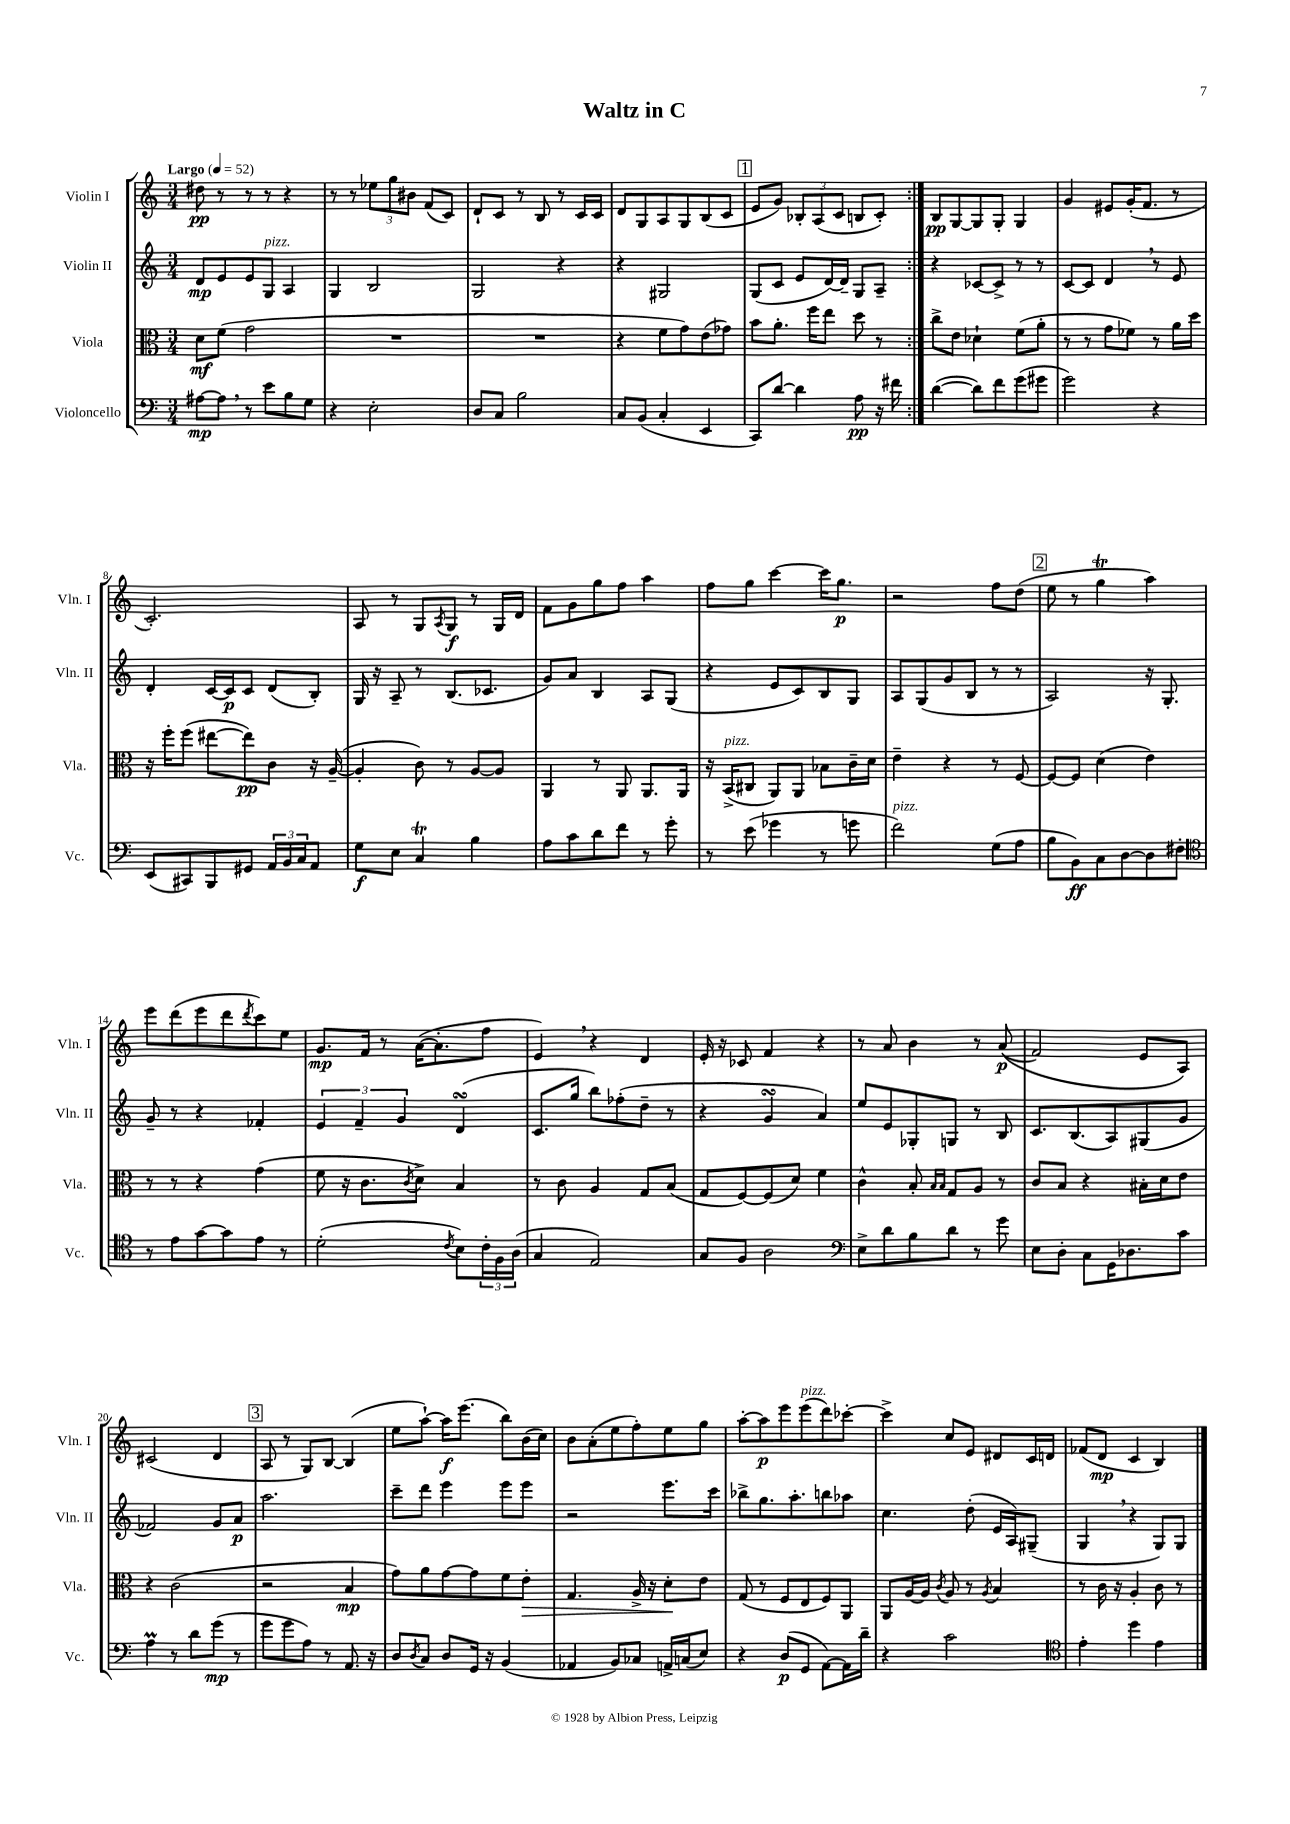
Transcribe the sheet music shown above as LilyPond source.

\header { title = "Waltz in C" }
<<
\new StaffGroup <<
\new Staff = "s0" \with { instrumentName = "Violin I" shortInstrumentName = "Vln. I" } {
    \clef treble \key c \major \numericTimeSignature \time 3/4 \tempo "Largo" 4 = 52
    \repeat volta 2 { dis''8\pp r8 r8 r8 r4 |
    r8 r8 \tuplet 3/2 { ees''8 g''8 bis'8 } f'8( c'8) |
    d'8-! c'8 r8 b8 r8 c'16 c'16 |
    d'8 g8 a8 g8 b8( c'8 |
    \mark \markup { \box "1" } e'8 g'8) \tuplet 3/2 { bes8-. a8( c'8 } b8 c'8-.) | }
    b8\pp g8~ g8 g8-. g4 |
    g'4 eis'8 g'16-.( f'8. r8 |
    c'2.-.) |
    a8 r8 g8 \acciaccatura { a8 } g8\f r8 g16 d'16 |
    f'8 g'8 g''8 f''8 a''4 |
    f''8 g''8 c'''4~ c'''16 g''8.\p |
    r2 f''8 d''8( |
    \mark \markup { \box "2" } e''8 r8 g''4\trill a''4) |
    e'''8 d'''8( e'''8 d'''8 \acciaccatura { d'''8 } c'''8) e''8 |
    g'8.\mp f'16 r8 a'16~( a'8.-. f''8 |
    e'4) \breathe r4 d'4 |
    e'16-. r16 ces'8 f'4 r4 |
    r8 a'8 b'4 r8 a'8\p(\( |
    f'2) e'8 a8\) |
    cis'2( d'4 |
    \mark \markup { \box "3" } a8 r8 g8) b8~ b4( |
    e''8 a''8~-!) a''16\f e'''8.( b''8) b'16( c''16) |
    b'8 a'8-.( e''8 f''8-.) e''8 g''8 |
    a''8~-. a''8\p e'''8 e'''8^\markup { \italic "pizz." }( d'''8) ces'''8~-. |
    ces'''4-> c''8 e'8 dis'8 c'16 d'16 |
    fes'8( d'8\mp c'4 b4) \bar "|." |
}
\new Staff = "s1" \with { instrumentName = "Violin II" shortInstrumentName = "Vln. II" } {
    \clef treble \key c \major \numericTimeSignature \time 3/4
    \repeat volta 2 { d'8\mp e'8 e'8 g8^\markup { \italic "pizz." } a4 |
    g4 b2 |
    g2 r4 |
    r4 gis2 |
    \mark \markup { \box "1" } g8( c'8 e'8 d'16~) d'16-- g8 a8-- | }
    r4 ces'8~ ces'8-> r8 r8 |
    c'8~ c'8 d'4 \breathe r8 e'8 |
    d'4-. c'16~ c'16\p c'8 d'8( b8-.) |
    g16 r16 a8-- r8 b8.( ces'8. |
    g'8) a'8 b4 a8 g8( |
    r4 e'8 c'8) b8 g8 |
    a8 g8( g'8 b8 r8 r8 |
    \mark \markup { \box "2" } a2) r16 g8.-. |
    g'8-- r8 r4 fes'4-. |
    \tuplet 3/2 { e'4 f'4-- g'4 } d'4\turn( |
    c'8. g''16 b''8) fes''8-.( d''8-- r8 |
    r4 g'4\turn a'4) |
    e''8 e'8 ges8-. g8 r8 b8 |
    c'8. b8.( a8) gis8( g'8 |
    fes'2) g'8 a'8\p |
    \mark \markup { \box "3" } a''2. |
    c'''8-- d'''8 e'''4 e'''8 e'''8 |
    r2 e'''8. c'''16 |
    bes''8-> g''8. a''8.-. b''8 aes''8 |
    c''4. d''8-.( e'16 a16) gis8--( |
    g4 \breathe r4 g8) g8 \bar "|." |
}
\new Staff = "s2" \with { instrumentName = "Viola" shortInstrumentName = "Vla." } {
    \clef alto \key c \major \numericTimeSignature \time 3/4
    \repeat volta 2 { d'8\mf f'8( g'2 |
    R2. |
    R2. |
    r4 f'8 g'8) e'8( ges'8) |
    \mark \markup { \box "1" } b'8 a'8.-. f''16 e''8 d''8 r8 | }
    c''8-> e'8 des'4-! f'8( a'8-. |
    r8 r8 g'8 fes'8) r8 a'16 d''16 |
    r16 f''16-. f''8( eis''8~ eis''8\pp) c'8 r16 a16~--( |
    a4-. c'8) r8 a8~ a8 |
    a,4 r8 a,8 a,8. a,16 |
    r16 b,16->^\markup { \italic "pizz." }( cis8 a,8) a,8 bes8 c'16-- d'16 |
    e'4-- r4 r8 f8~ |
    \mark \markup { \box "2" } f8~ f8 d'4( e'4) |
    r8 r8 r4 g'4( |
    f'8 r16 c'8. \acciaccatura { c'8 } d'8->) b4 |
    r8 c'8 a4 g8 b8( |
    g8 f8~) f8( d'8) f'4 |
    c'4-^ b8-. \grace { b16 b16 } g8 a8 r8 |
    c'8 b8 r4 bis16-. d'16 e'8 |
    r4 c'2( |
    \mark \markup { \box "3" } r2 b4\mp |
    g'8) a'8 g'8~ g'8 f'8 e'8-.\> |
    g4. a16-> r16 d'8-.\! e'8 |
    g8( r8 f8 e8 f8) a,8 |
    a,8 a16~ a16 \acciaccatura { c'8 } a8 r8 \acciaccatura { a8 } b4 |
    r8 c'16 r16 a4-. c'8 r8 \bar "|." |
}
\new Staff = "s3" \with { instrumentName = "Violoncello" shortInstrumentName = "Vc." } {
    \clef bass \key c \major \numericTimeSignature \time 3/4
    \repeat volta 2 { ais8~\mp ais8 \breathe r8 e'8 b8 g8 |
    r4 e2-. |
    d8 c8 b2 |
    c8 b,8( c4-. e,4 |
    \mark \markup { \box "1" } c,8) d'8~ d'4 a8\pp r16 fis'16 | }
    d'4~( d'8) f'8 g'8( gis'8 |
    g'2) r4 |
    e,8( cis,8) b,,8 gis,8 \tuplet 3/2 { a,16 b,16 c16 } a,8 |
    g8\f e8 c4\trill b4 |
    a8 c'8 d'8 f'8 r8 g'8-. |
    r8 e'8( ges'4 r8 g'8 |
    f'2^\markup { \italic "pizz." }) g8( a8 |
    \mark \markup { \box "2" } b8 b,8\ff) c8 d8~ d8 fis8-. |
    \clef tenor r8 e'8 g'8~ g'8 e'8 r8 |
    d'2-.( \acciaccatura { c'8 } b8) \tuplet 3/2 { c'16-. f16 a16( } |
    g4 e2) |
    g8 f8 a2 |
    \clef bass e8-> d'8 b8 d'8 r8 g'8 |
    e8 d8-. c8 g,16 des8. c'8 |
    a4\prall r8 d'8 g'8\mp( r8 |
    \mark \markup { \box "3" } g'8 g'8 a8) r8 a,8. r16 |
    d8 \acciaccatura { d8 } c8 d8 g,16 r16 b,4( |
    aes,4 b,8) ces8 a,16-> c16( e8) |
    r4 d8\p( g,8 a,8~) a,16 d'16-- |
    r4 c'2 |
    \clef tenor e'4-. d''4 e'4 \bar "|." |
}
>>
>>
